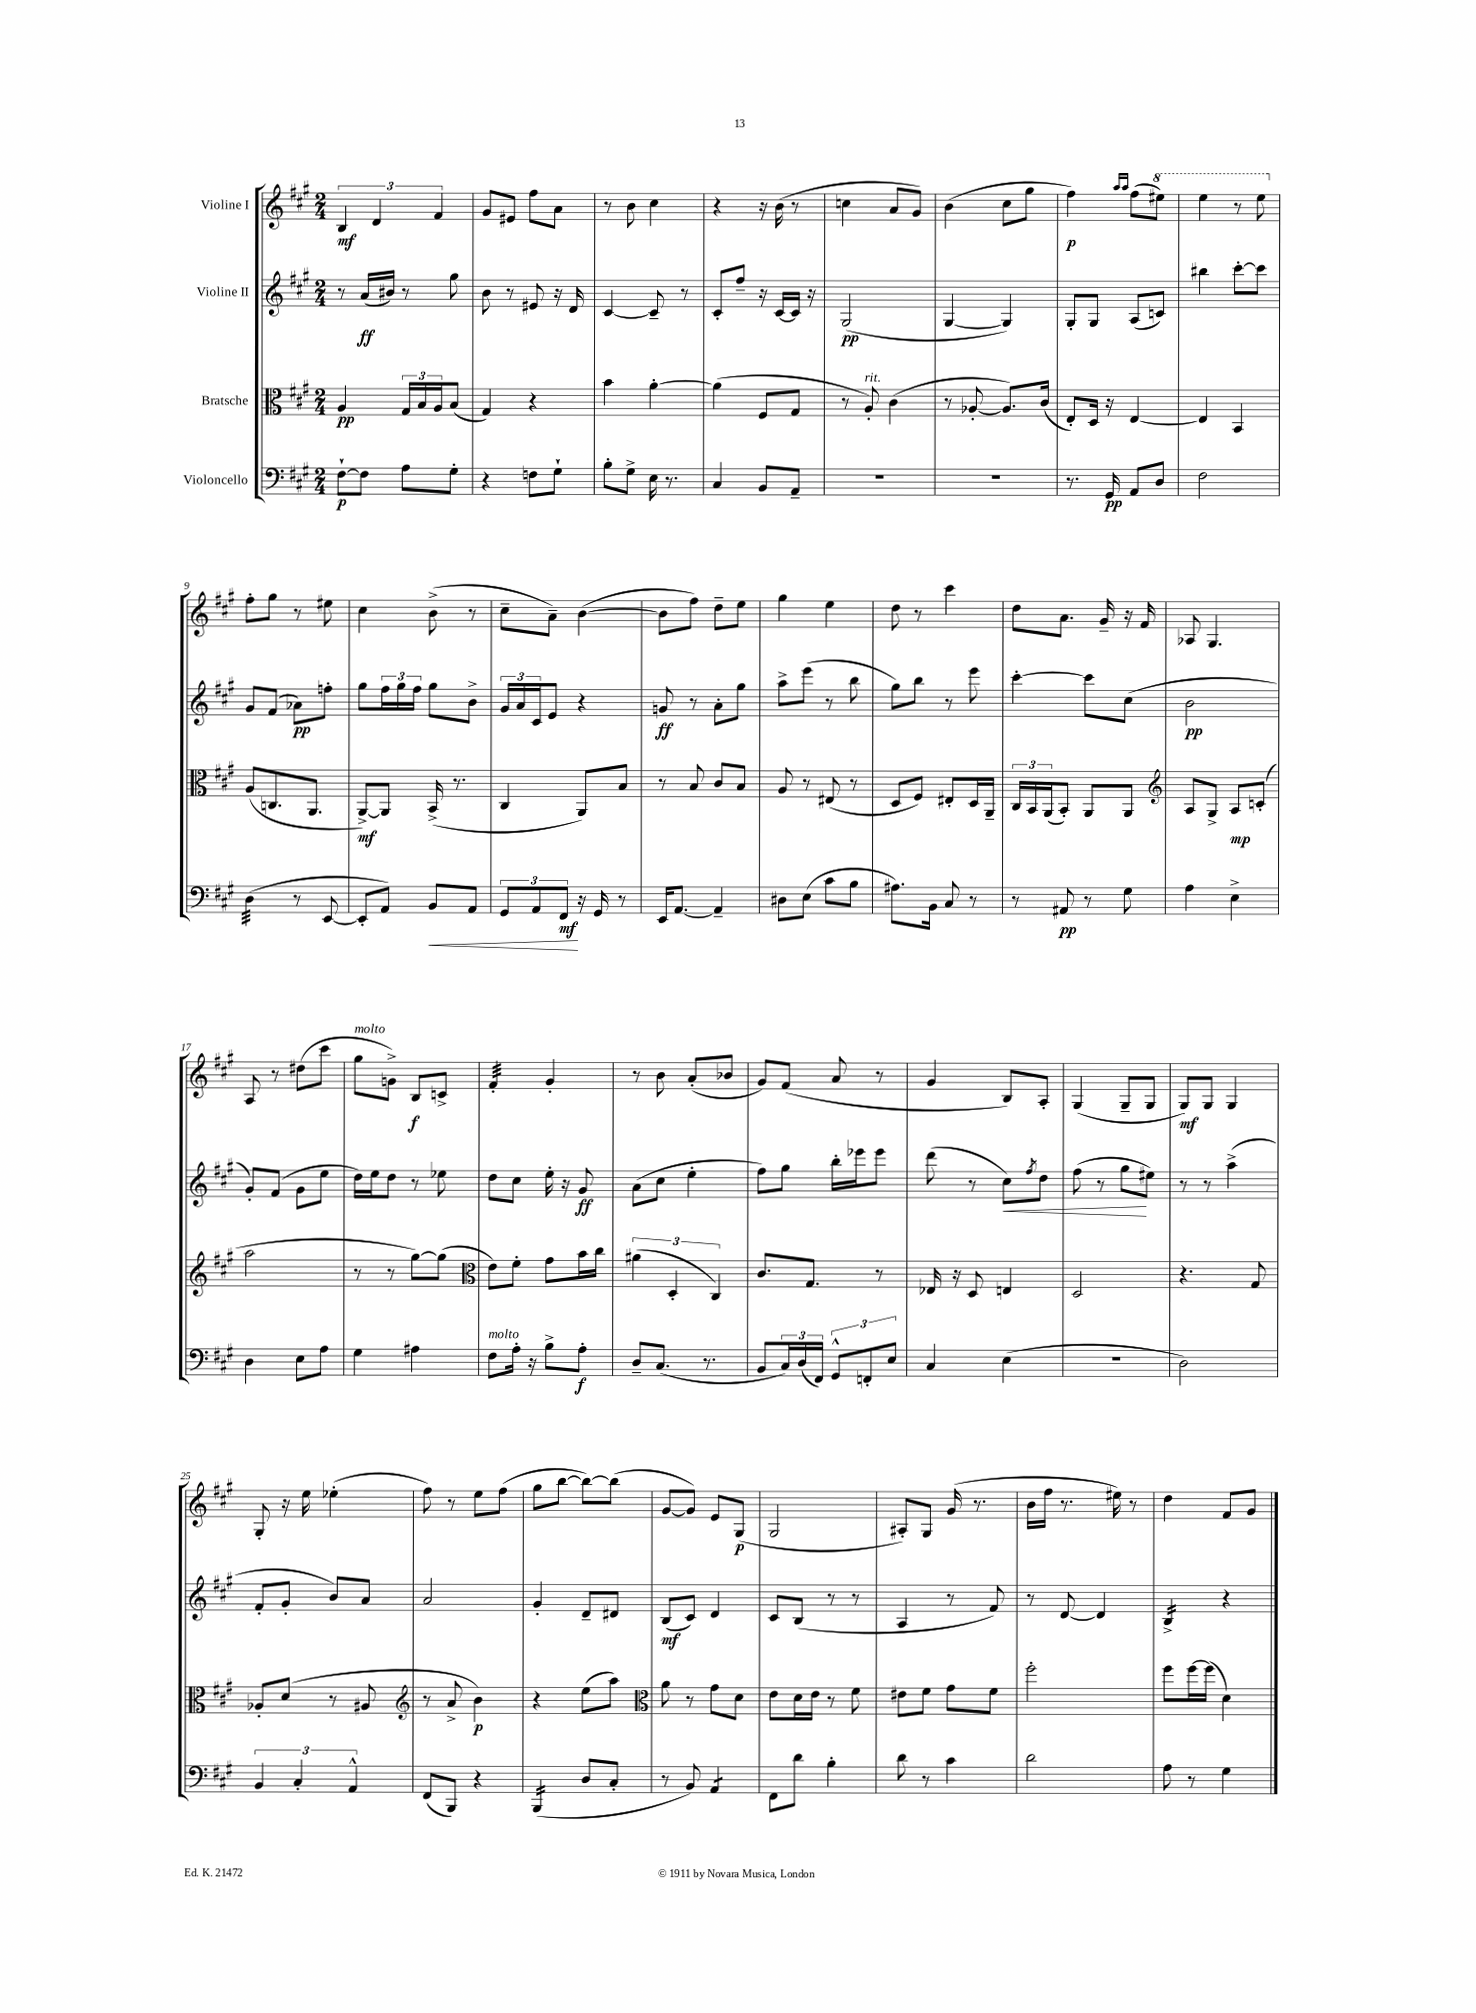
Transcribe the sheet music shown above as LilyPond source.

<<
\new StaffGroup <<
\new Staff = "s0" \with { instrumentName = "Violine I" } {
    \clef treble \key a \major \numericTimeSignature \time 2/4
    \tuplet 3/2 { b4\mf d'4 fis'4 } |
    gis'8 eis'8 fis''8 a'8 |
    r8 b'8 cis''4 |
    r4 r16 b'16( r8 |
    c''4 a'8 gis'8) |
    b'4( cis''8 gis''8 |
    fis''4\p) \grace { a''16 a''16 } fis''8( \ottava #1 eis'''8) |
    e'''4 r8 e'''8 \ottava #0 |
    fis''8-. gis''8 r8 eis''8 |
    cis''4 b'8->( r8 |
    cis''8-- a'8--) b'4~( |
    b'8 fis''8) d''8-- e''8 |
    gis''4 e''4 |
    d''8 r8 cis'''4 |
    d''8 a'8. gis'16-- r16 fis'16 |
    aes8 gis4. |
    a8 r8 dis''8( cis'''8 |
    gis''8^\markup { \italic "molto" } g'8->) b8\f c'8-> |
    fis'4:32-. gis'4-. |
    r8 b'8 a'8-.( bes'8 |
    gis'8) fis'8( a'8 r8 |
    gis'4 b8) a8-. |
    gis4( gis8-- gis8 |
    gis8\mf) gis8 gis4 |
    gis8-. r16 e''16 ees''4-.( |
    fis''8) r8 e''8 fis''8( |
    gis''8 b''8~ b''8~) b''8( |
    gis'8~ gis'8) e'8 gis8\p( |
    gis2 |
    ais8-.) gis8 gis'16( r8. |
    b'16 fis''16 r8. eis''16) r8 |
    d''4 fis'8 gis'8 \bar "|." |
}
\new Staff = "s1" \with { instrumentName = "Violine II" } {
    \clef treble \key a \major \numericTimeSignature \time 2/4
    r8 a'16\ff( bis'16) r8 gis''8 |
    b'8 r8 eis'8 r16 d'16 |
    cis'4~ cis'8-- r8 |
    cis'8-. fis''8-- r16 cis'16~ cis'16 r16 |
    gis2\pp( |
    gis4~ gis4) |
    gis8-. gis8 a8( c'8) |
    bis''4 cis'''8~-. cis'''8 |
    gis'8 fis'8( aes'8\pp) f''8-. |
    gis''8 \tuplet 3/2 { fis''16 gis''16 fis''16 } gis''8 b'8-> |
    \tuplet 3/2 { gis'16 a'16 cis'16 } e'8 r4 |
    g'8\ff r8 a'8-. gis''8 |
    a''8-> e'''8( r8 b''8 |
    gis''8) b''8 r8 e'''8 |
    cis'''4~-. cis'''8 cis''8( |
    b'2\pp |
    gis'8-.) fis'8( gis'8 e''8 |
    d''16) e''16 d''8 r8 ees''8 |
    d''8 cis''8 e''16-. r16 gis'8\ff |
    a'8( cis''8 e''4-. |
    fis''8) gis''8 b''16-. ees'''16 ees'''8 |
    d'''8( r8 cis''8\<) \acciaccatura { fis''8 } d''8 |
    fis''8( r8 gis''8\! eis''8) |
    r8 r8 a''4->( |
    fis'8-. gis'8-. b'8) a'8 |
    a'2 |
    gis'4-. d'8-- dis'8 |
    b8\mf( cis'8) d'4 |
    cis'8 b8( r8 r8 |
    a4 r8 fis'8) |
    r8 d'8~ d'4 |
    b4:16-> r4 \bar "|." |
}
\new Staff = "s2" \with { instrumentName = "Bratsche" } {
    \clef alto \key a \major \numericTimeSignature \time 2/4
    a4\pp \tuplet 3/2 { gis16 b16 a16 } b8( |
    gis4) r4 |
    b'4 a'4~-. |
    a'4( fis8 gis8 |
    r8 a8-.^\markup { \italic "rit." }) cis'4( |
    r8 aes8~-. aes8.) cis'16( |
    e8-.) d16 r16 e4~ |
    e4 b,4 |
    a8( c8. a,8. |
    a,8~->\mf) a,8 b,16->( r8. |
    cis4 a,8) b8 |
    r8 b8 cis'8 b8 |
    a8 r8 eis8( r8 |
    d8 fis8) eis8-. d16 a,16-- |
    \tuplet 3/2 { cis16 b,16 a,16( } b,8-.) a,8 a,8 |
    \clef treble a8 gis8-> a8\mp c'8-.( |
    a''2 |
    r8 r8 gis''8~) gis''8( |
    \clef alto e'8) fis'8-. gis'8 b'16 cis''16 |
    \tuplet 3/2 { ais'4( d4-. cis4) } |
    cis'8. gis8. r8 |
    ees16 r16 d8 e4 |
    d2 |
    r4. gis8 |
    aes8-. d'8( r8 ais8 |
    \clef treble r8 a'8-> b'4\p) |
    r4 e''8( a''8) |
    \clef alto a'8 r8 gis'8 d'8 |
    e'8 d'16 e'16 r8 fis'8 |
    eis'8 fis'8 gis'8 fis'8 |
    fis''2-. |
    fis''8 fis''16~ fis''16( d'4) \bar "|." |
}
\new Staff = "s3" \with { instrumentName = "Violoncello" } {
    \clef bass \key a \major \numericTimeSignature \time 2/4
    fis8~-!\p fis8 a8 gis8-. |
    r4 f8 gis8-! |
    b8-. gis8-> e16 r8. |
    cis4 b,8 a,8-- |
    R2 |
    R2 |
    r8. gis,16\pp a,8 d8 |
    fis2 |
    d4:32( r8 e,8~ |
    e,8-. a,8) b,8\< a,8 |
    \tuplet 3/2 { gis,8 a,8 fis,8\mf\! } r16 gis,16 r8 |
    e,16 a,8.~ a,4-- |
    dis8 e8( cis'8 b8 |
    ais8.) b,16 cis8 r8 |
    r8 ais,8\pp r8 gis8 |
    a4 e4-> |
    d4 e8 a8 |
    gis4 ais4 |
    fis8^\markup { \italic "molto" } a16-. r16 b8-> a8-.\f |
    d8-- cis8.( r8. |
    b,8 \tuplet 3/2 { cis16) d16( fis,16) } \tuplet 3/2 { gis,8-^ f,8-. e8 } |
    cis4 e4( |
    R2 |
    d2) |
    \tuplet 3/2 { b,4 cis4-. a,4-^ } |
    fis,8( b,,8) r4 |
    b,,4:16( d8 cis8-. |
    r8 b,8) a,4:8 |
    fis,8 d'8 b4-. |
    d'8 r8 cis'4 |
    d'2 |
    a8 r8 gis4 \bar "|." |
}
>>
>>
